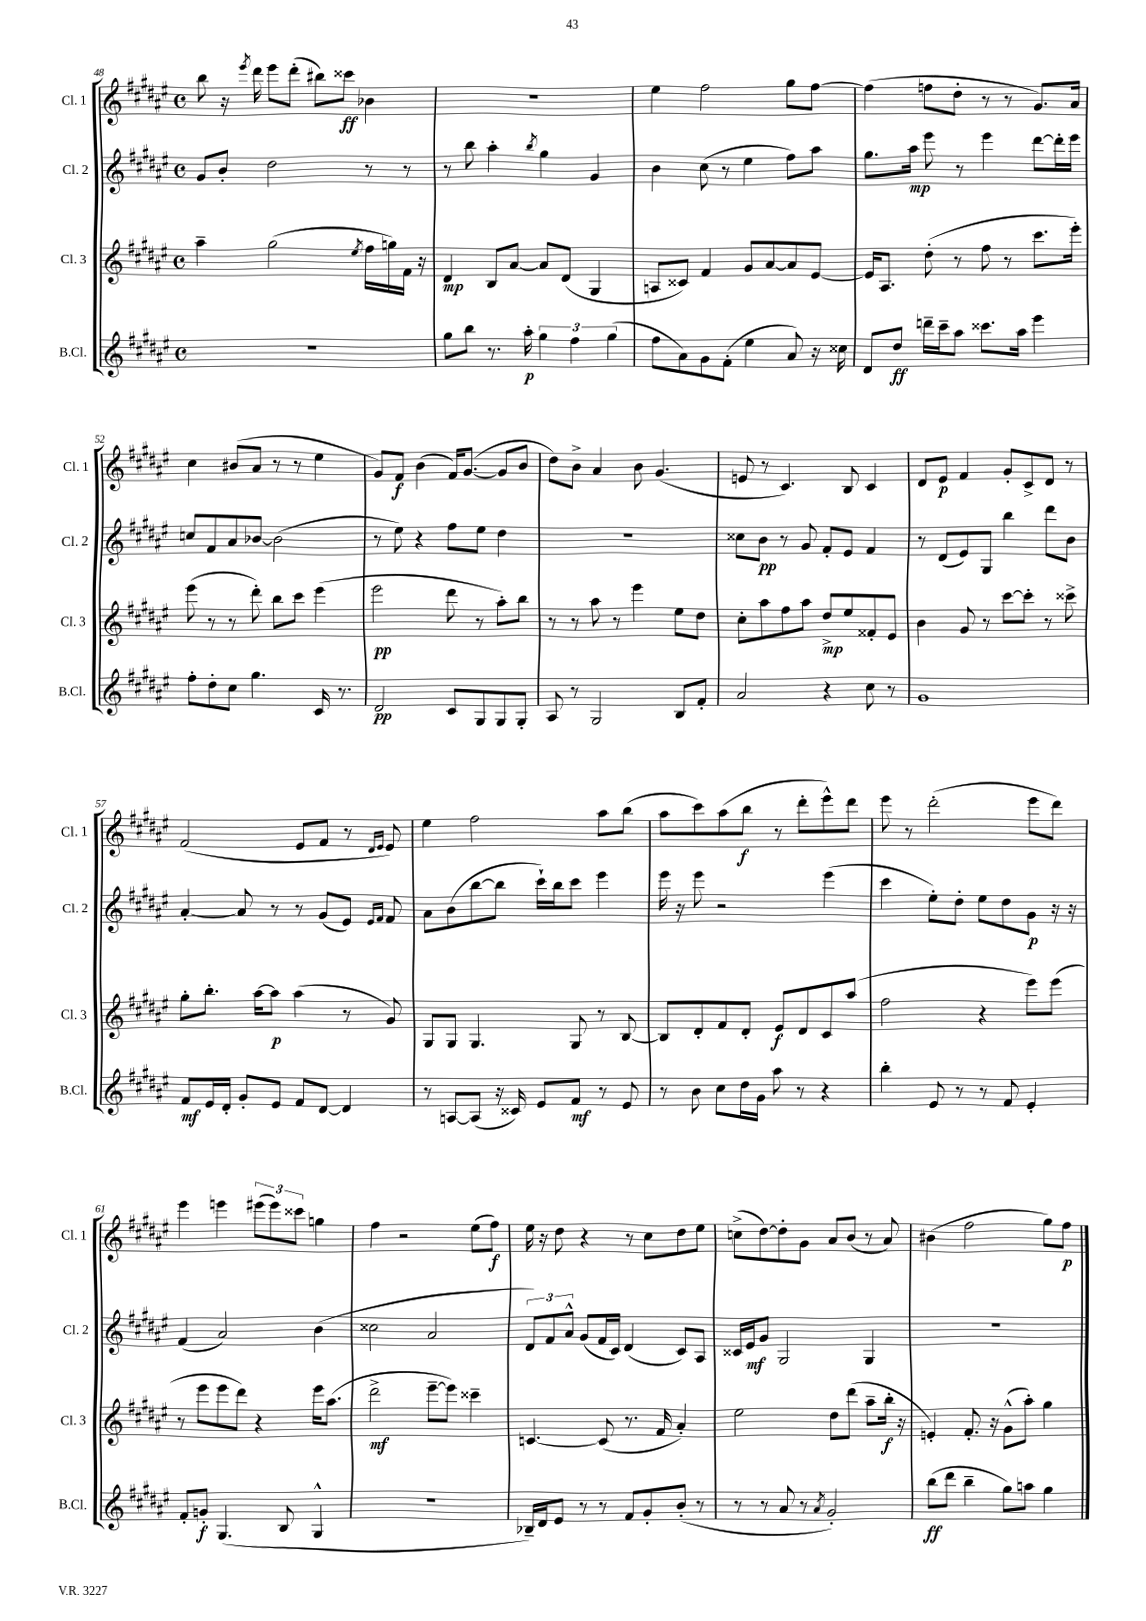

**kern	**dynam	**kern	**dynam	**kern	**dynam	**kern	**dynam
*part4	*part4	*part3	*part3	*part2	*part2	*part1	*part1
*staff4	*staff4	*staff3	*staff3	*staff2	*staff2	*staff1	*staff1
*I"B.Cl.	*	*I"Cl. 3	*	*I"Cl. 2	*	*I"Cl. 1	*
*I'B.Cl.	*	*I'Cl. 3	*	*I'Cl. 2	*	*I'Cl. 1	*
*clefG2	*	*clefG2	*	*clefG2	*	*clefG2	*
*k[f#c#g#d#a#e#]	*	*k[f#c#g#d#a#e#]	*	*k[f#c#g#d#a#e#]	*	*k[f#c#g#d#a#e#]	*
*M4/4	*	*M4/4	*	*M4/4	*	*M4/4	*
*met(c)	*	*met(c)	*	*met(c)	*	*met(c)	*
=48	=48	=48	=48	=48	=48	=48	=48
1r	.	4aa#~\	.	8g#/L	.	8bb\	.
.	.	.	.	8b'/J	.	16r	.
.	.	.	.	.	.	8qeee#/	.
.	.	.	.	.	.	16ddd#\	.
.	.	(2gg#\	.	2dd#\	.	8eee#\L	.
.	.	.	.	.	.	(8ddd#'\J	.
.	.	.	.	.	.	8bb#X\L)	.
.	.	.	.	.	.	8ccc##X\J	ff
.	.	8qee#/	.	.	.	.	.
.	.	16ff#\LL	.	8r	.	4b-X\	.
.	.	16ggn\)	.	.	.	.	.
.	.	16f#\JJ	.	8r	.	.	.
.	.	16r	.	.	.	.	.
=49	=49	=49	=49	=49	=49	=49	=49
8gg#\L	.	4d#/	mp	8r	.	1r	.
8bb\J	.	.	.	8bb\	.	.	.
8.r	.	8B/L	.	4aa#'\	.	.	.
.	.	[8a#/J	.	.	.	.	.
16aa#'\	p	.	.	.	.	.	.
.	.	.	.	8qbb/	.	.	.
6gg#\	.	8a#/L]	.	4gg#\	.	.	.
.	.	(8d#/J	.	.	.	.	.
6ff#\	.	.	.	.	.	.	.
.	.	4G#/	.	4g#/	.	.	.
(6gg#\	.	.	.	.	.	.	.
=50	=50	=50	=50	=50	=50	=50	=50
8ff#\L	.	8An/L	.	4b\	.	4ee#\	.
8a#\)	.	8c##X/J)	.	.	.	.	.
8g#\	.	4f#/	.	(8cc#\	.	2ff#\	.
(8f#'\J	.	.	.	8r	.	.	.
4ee#\	.	8g#/L	.	4ee#\	.	.	.
.	.	[8a#/	.	.	.	.	.
8a#/)	.	8a#/]	.	8ff#\L)	.	8gg#\L	.
16r	.	[8e#/J	.	8aa#\J	.	[8ff#\J	.
16cc##X\	.	.	.	.	.	.	.
=51	=51	=51	=51	=51	=51	=51	=51
8d#/L	.	16e#/KL]	.	8.gg#\L	.	(4ff#\]	.
.	.	8.A#/J	.	.	.	.	.
8dd#/J	ff	.	.	.	.	.	.
.	.	.	.	16aa#\Jk	mp	.	.
16dddn~\LL	.	(8dd#'\	.	8eee#\	.	8ffn\L	.
16ccc#~\J	.	.	.	.	.	.	.
8aa#\J	.	8r	.	8r	.	8dd#'\J	.
8.ccc##X\L	.	8ff#\	.	4eee#\	.	8r	.
.	.	8r	.	.	.	8r	.
16aa#\Jk	.	.	.	.	.	.	.
4eee#\	.	8.ccc#\L	.	[8ddd#\L	.	8.g#/L)	.
.	.	.	.	16ddd#'\L]	.	.	.
.	.	16eee#'\Jk)	.	16eee#\JJ	.	16a#/Jk	.
!!LO:LB:g=z
=52	=52	=52	=52	=52	=52	=52	=52
8ff#'\L	.	(8eee#\	.	8ccn/L	.	4cc#\	.
8dd#'\	.	8r	.	8f#/	.	.	.
8cc#\J	.	8r	.	8a#/	.	(8b#X/L	.
4.gg#\	.	8ddd#'\)	.	[8b-X/J	.	8a#/J	.
.	.	8bb\L	.	(2b-\]	.	8r	.
.	.	8ccc#\J	.	.	.	8r	.
16c#/	.	(4eee#\	.	.	.	4ee#\	.
8.r	.	.	.	.	.	.	.
=53	=53	=53	=53	=53	=53	=53	=53
2d#/	pp	2eee#\	pp	8r	.	8g#/L)	.
.	.	.	.	8ee#\)	.	8f#/J	f
.	.	.	.	4r	.	(4b\	.
8c#/L	.	8ddd#\	.	8ff#\L	.	16f#/KL)	.
.	.	.	.	.	.	([8.g#/J	.
8G#/	.	8r	.	8ee#\J	.	.	.
8G#/	.	8aa#'\L)	.	4dd#\	.	8g#/L]	.
8G#'/J	.	8bb\J	.	.	.	8b/J	.
=54	=54	=54	=54	=54	=54	=54	=54
8A#/	.	8r	.	1r	.	8dd#\L)	.
8r	.	8r	.	.	.	8b^\J	.
2G#/	.	8aa#\	.	.	.	4a#/	.
.	.	8r	.	.	.	.	.
.	.	4eee#\	.	.	.	8b\	.
.	.	.	.	.	.	(4.g#/	.
8B/L	.	8ee#\L	.	.	.	.	.
8f#'/J	.	8dd#\J	.	.	.	.	.
=55	=55	=55	=55	=55	=55	=55	=55
2a#/	.	8cc#'\L	.	8cc##X\L	.	8en/	.
.	.	8aa#\	.	8b\J	pp	8r	.
.	.	8ff#\	.	8r	.	4.c#/)	.
.	.	8aa#\J	.	8g#/	.	.	.
4r	.	8dd#^/L	mp	8f#'/L	.	.	.
.	.	8ee#/	.	8e#/J	.	8B/	.
8cc#\	.	8f##X'/	.	4f#/	.	4c#/	.
8r	.	8e#/J	.	.	.	.	.
=56	=56	=56	=56	=56	=56	=56	=56
1g#	.	4b\	.	8r	.	8d#/L	.
.	.	.	.	(8d#/L	.	8e#/J	p
.	.	8g#/	.	8e#/)	.	4f#/	.
.	.	8r	.	8G#/J	.	.	.
.	.	[8ccc#\L	.	4bb\	.	8g#'/L	.
.	.	8ccc#'\J]	.	.	.	8c#^/	.
.	.	8r	.	8ddd#\L	.	8d#/J	.
.	.	8ccc##X^\	.	8b\J	.	8r	.
!!LO:LB:g=z
=57	=57	=57	=57	=57	=57	=57	=57
8f#/L	mf	8gg#'\L	.	[4a#'/	.	(2f#/	.
16e#/L	.	8.bb'\J	.	.	.	.	.
16d#'/JJ	.	.	.	.	.	.	.
8g#'/L	.	.	.	8a#/]	.	.	.
.	.	[16aa#\KL	.	.	.	.	.
8e#/J	.	8aa#\J]	p	8r	.	.	.
8f#/L	.	(4aa#\	.	8r	.	8e#/L	.
[8d#/J	.	.	.	(8g#/L	.	8f#/J	.
4d#/]	.	8r	.	8e#/J)	.	8r	.
.	.	.	.	16qqe#/LL	.	16qqd#/LL	.
.	.	.	.	16qqf#/JJ	.	16qqe#/JJ	.
.	.	8g#/)	.	8f#/	.	8e#/)	.
=58	=58	=58	=58	=58	=58	=58	=58
8r	.	8G#/L	.	8a#\L	.	4ee#\	.
[8An/L	.	8G#/J	.	(8b\	.	.	.
(8A/J]	.	4.G#/	.	[8bb\	.	2ff#\	.
16r	.	.	.	8bb\J]	.	.	.
16c##X/)	.	.	.	.	.	.	.
8e#/L	.	.	.	16ccc#`\LL)	.	.	.
.	.	.	.	16bb\J	.	.	.
8f#/J	mf	8G#/	.	8ccc#\J	.	.	.
8r	.	8r	.	4eee#\	.	8aa#\L	.
8e#/	.	[8B/	.	.	.	(8bb\J	.
=59	=59	=59	=59	=59	=59	=59	=59
8r	.	8B/L]	.	16eee#\	.	8aa#\L	.
.	.	.	.	16r	.	.	.
8b\	.	8d#'/	.	8eee#\	.	8ccc#\)	.
8cc#\L	.	8f#/	.	2r	.	(8aa#\	.
16dd#\L	.	8d#'/J	.	.	.	8bb\J	f
16g#\JJ	.	.	.	.	.	.	.
8aa#\	.	8e#/L	f	.	.	8r	.
8r	.	8d#/	.	.	.	8ddd#'\L	.
4r	.	8c#/	.	(4eee#\	.	8eee#^^\)	.
.	.	(8aa#/J	.	.	.	8ddd#\J	.
=60	=60	=60	=60	=60	=60	=60	=60
4bb'\	.	2ff#\	.	4ccc#\	.	8eee#\	.
.	.	.	.	.	.	8r	.
8e#/	.	.	.	8ee#'\L)	.	(2ddd#'\	.
8r	.	.	.	8dd#'\J	.	.	.
8r	.	4r	.	8ee#\L	.	.	.
8f#/	.	.	.	8dd#\	.	.	.
4e#'/	.	8eee#\L)	.	8g#\J	p	8eee#\L	.
.	.	(8eee#\J	.	16r	.	8ddd#\J)	.
.	.	.	.	16r	.	.	.
!!LO:LB:g=z
=61	=61	=61	=61	=61	=61	=61	=61
8f#'/L	.	8r	.	(4f#/	.	4eee#\	.
8gn'/J	f	8eee#\L	.	.	.	.	.
(4.G#/	.	8eee#\	.	2a#/)	.	4eeen\	.
.	.	8ddd#\J)	.	.	.	.	.
.	.	4r	.	.	.	(12eee#X\L	.
.	.	.	.	.	.	12eee#\)	.
8B/	.	.	.	.	.	.	.
.	.	.	.	.	.	12ccc##X\J	.
4G#^^/	.	16eee#\KL	.	(4b\	.	4ggn\	.
.	.	(8.aa#\J	.	.	.	.	.
=62	=62	=62	=62	=62	=62	=62	=62
1r	.	2ddd#^\	mf	2cc##X\	.	4ff#\	.
.	.	.	.	.	.	2r	.
.	.	[8eee#~\L	.	2a#/	.	.	.
.	.	8eee#\J])	.	.	.	.	.
.	.	4ccc##X~\	.	.	.	(8ee#\L	.
.	.	.	.	.	.	8ff#\J)	f
=63	=63	=63	=63	=63	=63	=63	=63
16B-X~/LL)	.	[4.cn/	.	12d#/L)	.	16ee#\	.
16d#/J	.	.	.	.	.	16r	.
.	.	.	.	12f#/	.	.	.
8e#/J	.	.	.	.	.	8dd#\	.
.	.	.	.	12a#^^/J	.	.	.
8r	.	.	.	(8g#/L	.	4r	.
8r	.	(8c/]	.	16f#/L	.	.	.
.	.	.	.	16c#/JJ)	.	.	.
8f#/L	.	8.r	.	(4d#/	.	8r	.
8g#'/	.	.	.	.	.	8cc#\L	.
.	.	16f#/	.	.	.	.	.
(8b'/J	.	4a#'/)	.	8c#/L)	.	8dd#\	.
8r	.	.	.	8A#/J	.	8ee#\J	.
=64	=64	=64	=64	=64	=64	=64	=64
8r	.	2ee#\	.	16c##X/LL	.	(8ccn^\L	.
.	.	.	.	16e#/J	mf	.	.
8r	.	.	.	8g#/J	.	[8dd#\)	.
8a#/	.	.	.	2G#/	.	8dd#'\]	.
8r	.	.	.	.	.	8g#\J	.
8qa#/	.	.	.	.	.	.	.
2g#'/)	.	8dd#\L	.	.	.	8a#/L	.
.	.	(8ddd#\J	.	.	.	(8b/J	.
.	.	8aa#~\L	.	4G#/	.	8r	.
.	.	16bb'\Jk	f	.	.	8a#/)	.
.	.	16r	.	.	.	.	.
=65	=65	=65	=65	=65	=65	=65	=65
(8bb\L	ff	4en'/)	.	1r	.	(4b#X\	.
8ddd#\J	.	.	.	.	.	.	.
4bb~\	.	8.f#'/	.	.	.	2ff#\	.
.	.	16r	.	.	.	.	.
8gg#\L)	.	(8g#^^\L	.	.	.	.	.
8aan\J	.	8aa#'\J)	.	.	.	.	.
4gg#\	.	4gg#\	.	.	.	8gg#\L)	.
.	.	.	.	.	.	8ff#\J	p
==	==	==	==	==	==	==	==
*-	*-	*-	*-	*-	*-	*-	*-
